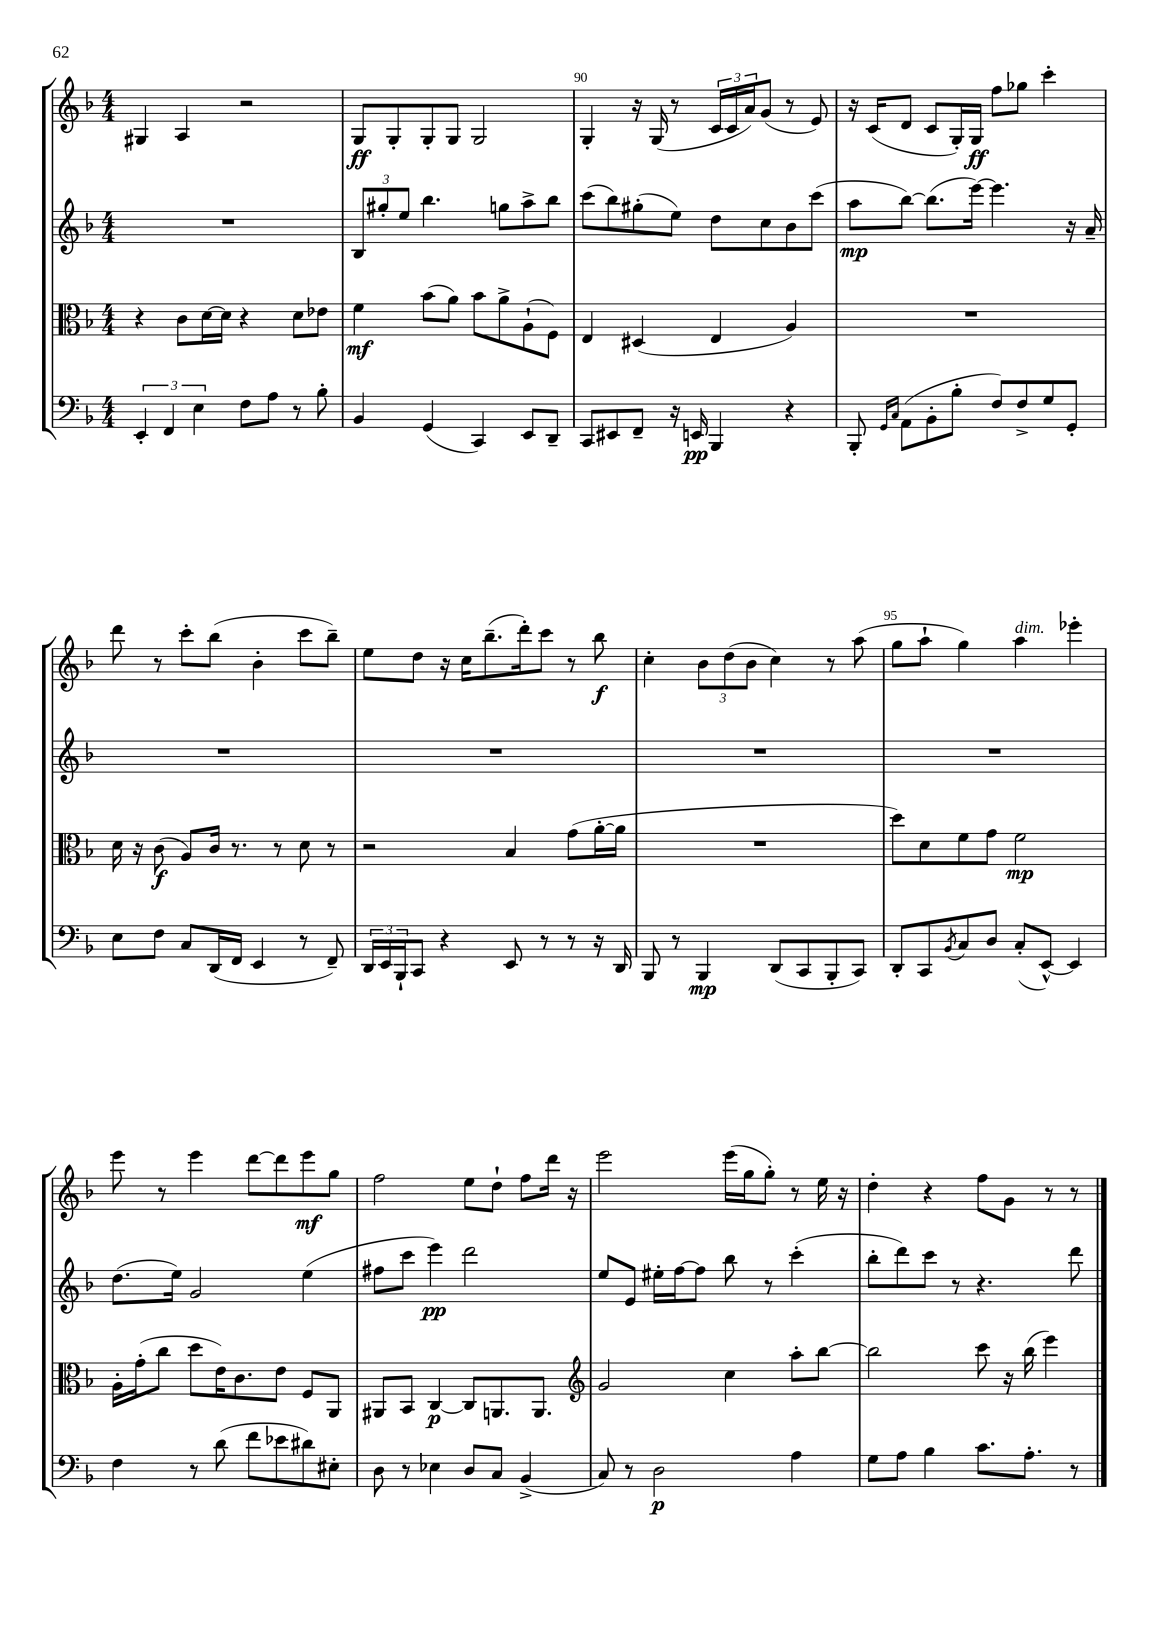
<<
\new StaffGroup <<
\new Staff = "s0" {
    \clef treble \key f \major \numericTimeSignature \time 4/4
    gis4 a4 r2 |
    g8\ff g8-. g8-. g8 g2 |
    g4-. r16 g16( r8 \tuplet 3/2 { c'16 c'16 a'16) } g'8( r8 e'8) |
    r16 c'16( d'8 c'8 g16-.) g16\ff f''8 ges''8 c'''4-. |
    d'''8 r8 c'''8-. bes''8( bes'4-. c'''8 bes''8--) |
    e''8 d''8 r16 c''16 bes''8.--( d'''16-.) c'''8 r8 bes''8\f |
    c''4-. \tuplet 3/2 { bes'8 d''8( bes'8 } c''4) r8 a''8( |
    g''8 a''8-! g''4) a''4^\markup { \italic "dim." } ees'''4-. |
    e'''8 r8 e'''4 d'''8~ d'''8 e'''8\mf g''8 |
    f''2 e''8 d''8-! f''8 d'''16 r16 |
    e'''2 e'''16( g''16 g''8-.) r8 e''16 r16 |
    d''4-. r4 f''8 g'8 r8 r8 \bar "|." |
}
\new Staff = "s1" {
    \clef treble \key f \major \numericTimeSignature \time 4/4
    R1 |
    \tuplet 3/2 { bes8 gis''8-. e''8 } bes''4. g''8 a''8-> bes''8 |
    c'''8( bes''8) gis''8-.( e''8) d''8 c''8 bes'8 c'''8( |
    a''8\mp bes''8~) bes''8.( e'''16~) e'''4. r16 a'16-- |
    R1 |
    R1 |
    R1 |
    R1 |
    d''8.( e''16) g'2 e''4( |
    fis''8 c'''8 e'''4\pp) d'''2 |
    e''8 e'8 eis''16-. f''16~ f''8 bes''8 r8 c'''4-.( |
    bes''8-. d'''8) c'''8 r8 r4. d'''8 \bar "|." |
}
\new Staff = "s2" {
    \clef alto \key f \major \numericTimeSignature \time 4/4
    r4 c'8 d'16~ d'16 r4 d'8 ees'8 |
    f'4\mf bes'8( a'8) bes'8 a'8-> a8-!( f8) |
    e4 dis4( e4 a4) |
    R1 |
    d'16 r16 c'8\f( a8) c'16 r8. r8 d'8 r8 |
    r2 bes4 g'8( a'16~-. a'16 |
    R1 |
    d''8) d'8 f'8 g'8 f'2\mp |
    a16-. g'16-.( c''8 d''8 e'16) c'8. e'8 f8 a,8 |
    ais,8 bes,8 c4~\p c8 a,8. a,8. |
    \clef treble g'2 c''4 a''8-. bes''8~ |
    bes''2 c'''8 r16 bes''16( e'''4) \bar "|." |
}
\new Staff = "s3" {
    \clef bass \key f \major \numericTimeSignature \time 4/4
    \tuplet 3/2 { e,4-. f,4 e4 } f8 a8 r8 bes8-. |
    bes,4 g,4( c,4) e,8 d,8-- |
    c,8 eis,8 f,8-- r16 e,16\pp bes,,4 r4 |
    bes,,8-. \grace { g,16 c16 } a,8( bes,8-. bes8-. f8) f8-> g8 g,8-. |
    e8 f8 c8 d,16( f,16 e,4 r8 f,8--) |
    \tuplet 3/2 { d,16 e,16 bes,,16-! } c,8 r4 e,8 r8 r8 r16 d,16 |
    bes,,8 r8 bes,,4\mp d,8( c,8 bes,,8-. c,8) |
    d,8-. c,8 \acciaccatura { bes,8 } c8 d8 c8-.( e,8~-^) e,4 |
    f4 r8 d'8( f'8 ees'8 dis'8) eis8-. |
    d8 r8 ees4 d8 c8 bes,4->( |
    c8) r8 d2\p a4 |
    g8 a8 bes4 c'8. a8.-. r8 \bar "|." |
}
>>
>>
\layout { \context { \Score currentBarNumber = #88 \override BarNumber.break-visibility = ##(#f #t #t) barNumberVisibility = #(every-nth-bar-number-visible 5) } }
